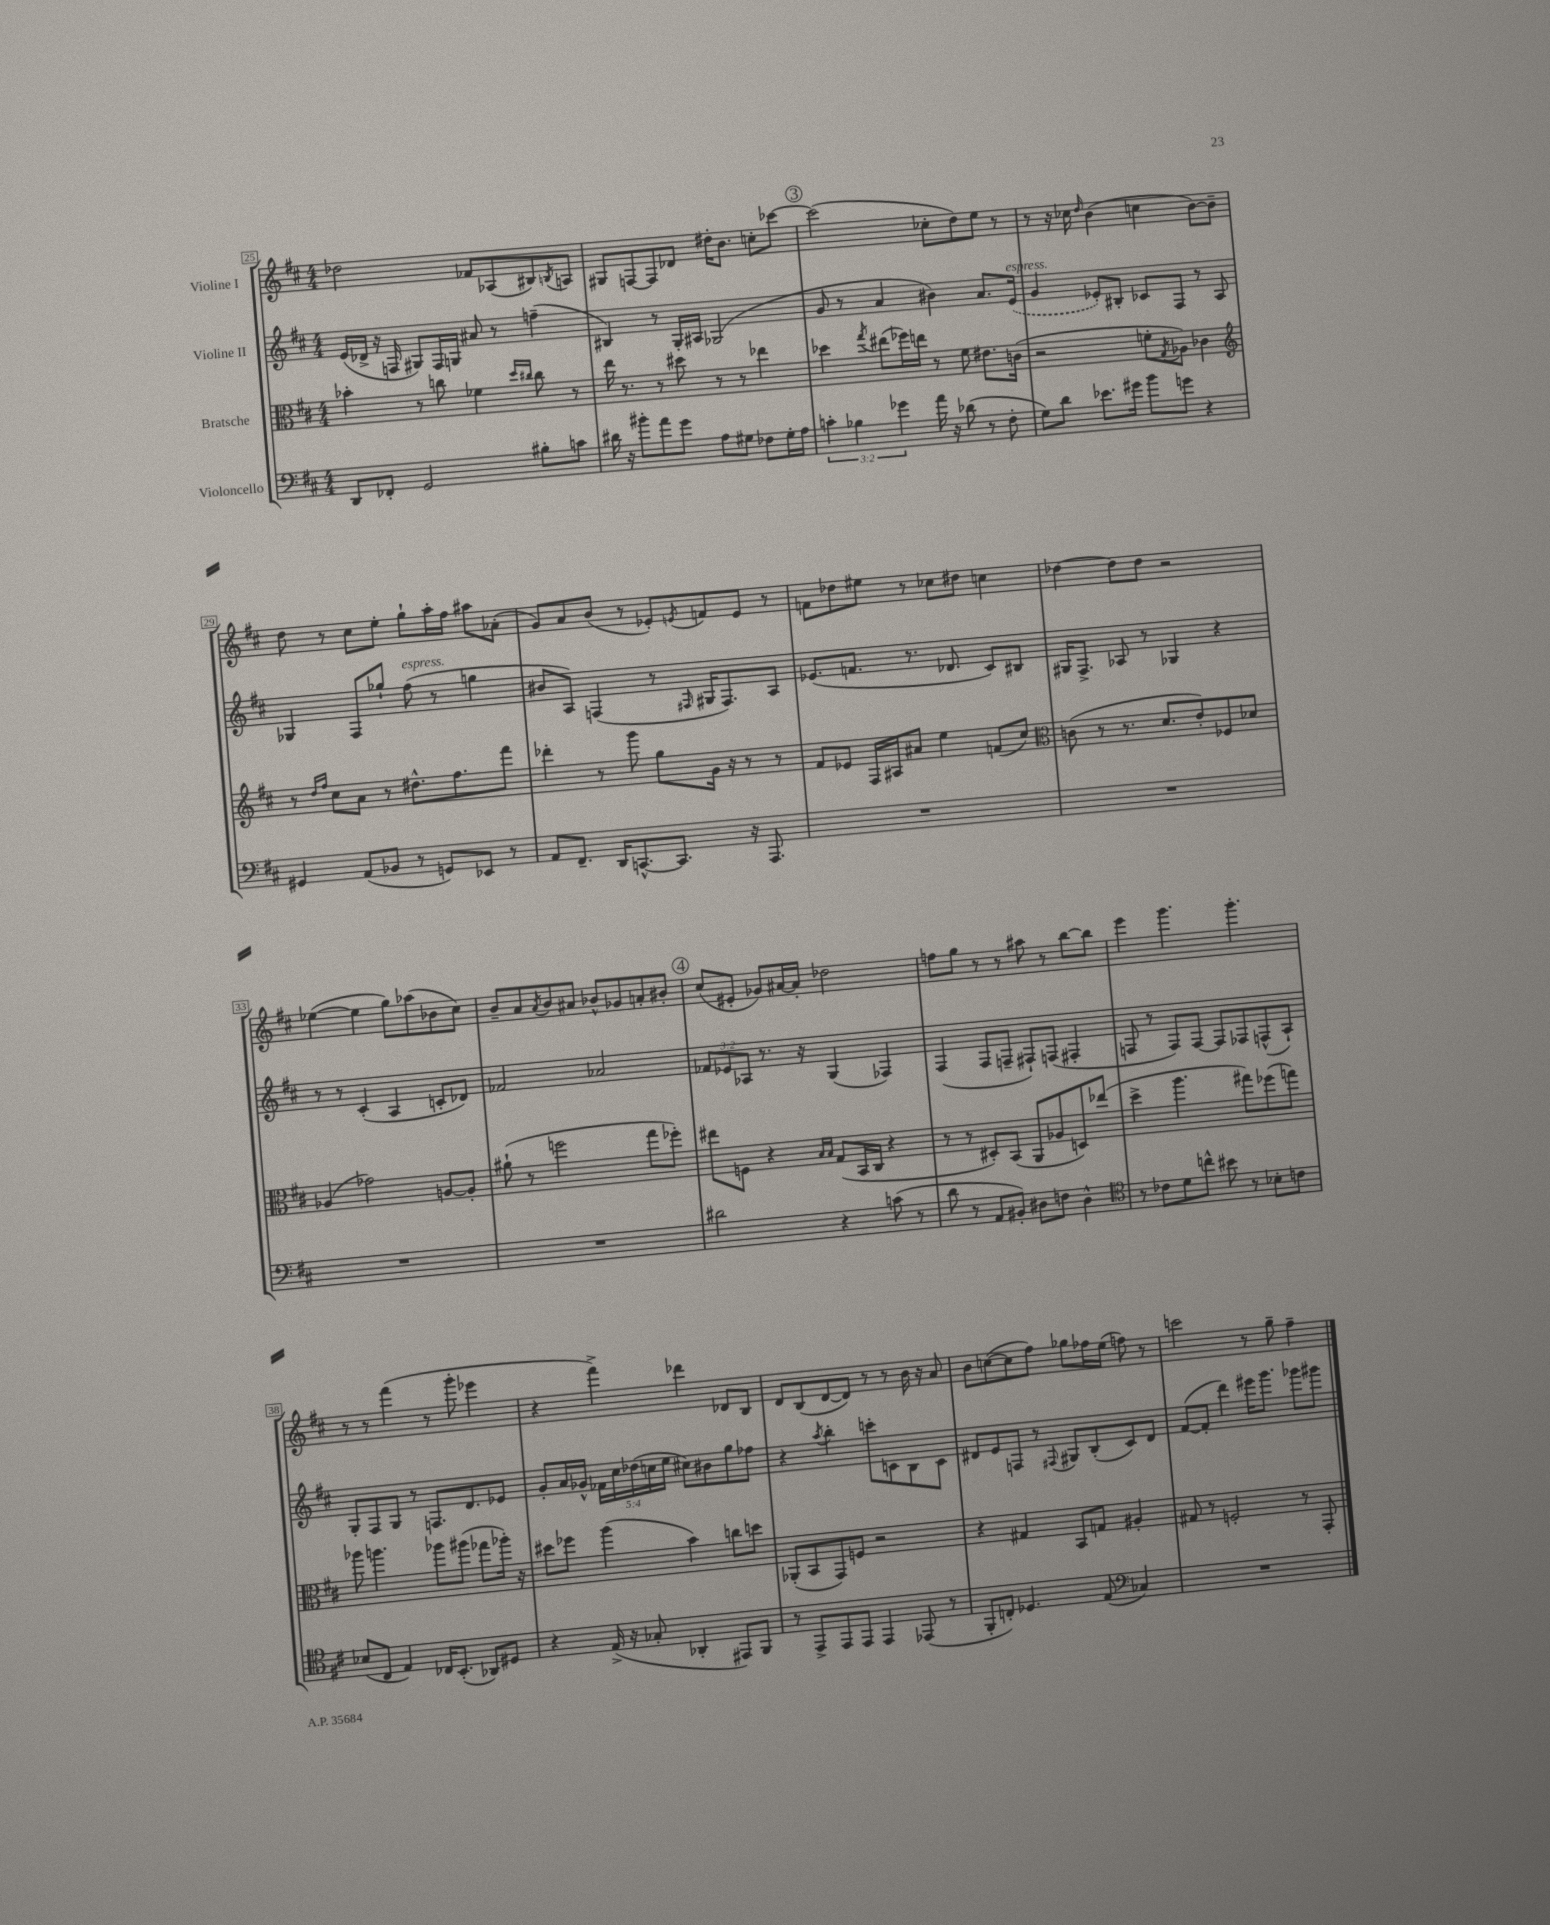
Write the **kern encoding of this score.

**kern	**kern	**kern	**kern
*part4	*part3	*part2	*part1
*staff4	*staff3	*staff2	*staff1
*I"Violoncello	*I"Bratsche	*I"Violine II	*I"Violine I
*clefF4	*clefC3	*clefG2	*clefG2
*k[f#c#]	*k[f#c#]	*k[f#c#]	*k[f#c#]
*M4/4	*M4/4	*M4/4	*M4/4
=25	=25	=25	=25
8DD/L	4b-X'\	(16e/LL	2dd-X\
.	.	16d-X^/JJ	.
8FF-X'/J	.	16r	.
.	.	16Fn/	.
2GG/	8r	8G#X/L)	.
.	8ccn\	16F/L	.
.	.	16Gn/JJ	.
.	4f-X\	8a#X/	8f-X/L
.	.	8r	(8A-X/
.	16qqdd/LL	.	.
.	16qqcc#X/JJ	.	.
8B#X'\L	8cc#\	(4ffn~\	8B#X/)
.	.	.	8qBn/
8cn\J	8r	.	8An/J
=26	=26	=26	=26
16d#X\	16ee\	4B#X/)	8G#X/L
16r	8.r	.	.
8b#X'\L	.	.	[8Fn/
8a\	8r	8r	8F/]
8g\J	8dd#X\	16G'/LL	8d-X/J
.	.	16A#X/JJ	.
8A\L	8r	(2G-X/	16dd#X'\KL
.	.	.	8.b\J
8G#X\J	8r	.	.
8F-X\L	4ee-X\	.	8ccn'\L
16G#'\L	.	.	[8ccc-X\J
16A\JJ	.	.	.
!!LO:REH:place=s1:t=3
=27	=27	=27	=27
6cn'\	4dd-X\	8g/	(2ccc-\]
.	.	8r	.
6B-X\	.	.	.
.	8qgg/	.	.
.	(8ee#X\L	4a/	.
6g-X\	.	.	.
.	16ff-X\L)	.	.
.	16een\JJ	.	.
16a\	8r	4b#X\)	8cc-X'\L
16r	.	.	.
(8d-X\	8f#\	.	8dd\)
8r	8.e#X\L	8.a/L	8ee\J
8F#'\	.	.	8r
!	!	!LO:TX:a:i:t=espress.	!
.	(16cn\Jk	(16e/Jk	.
=28	=28	=28	=28
8G\L)	2r	4g/	8r
8d\J	.	.	16r
.	.	.	16cc-X\
.	.	.	16qqdd/
8.e-X\L	.	8e-X'/L)	(4b\
.	.	8B#X'/J	.
16g#X\Jk	.	.	.
8b\L	8fn'\L	8c-X/L	4ccn\
.	8qG/	.	.
8gn\J	8A-X\J)	8F#/J	.
4r	4c-X\	8r	[8b\L)
.	.	8A/	8b~\J]
!!LO:LB:g=z
=29	=29	=29	=29
*	*clefG2	*	*
4GG#X/	8r	4G-X/	8dd\
.	16qqdd/LL	.	.
.	16qqff#/JJ	.	.
.	8cc#\L	.	8r
(8AA/L	8a\J	8F#/L	8cc#\L
8BB-X/J	8r	8gg-X`/J	8ee'\J
!	!	!LO:TX:a:i:t=espress.	!
8r	8.dd#X^^\L	(8ff#\	8gg`\L
8GGn/L)	.	8r	16aa'\L
.	8.ff#\	.	16ff#\JJ
8EE-X/J	.	4ggn\	8aa#X\L
8r	8fff#\J	.	(8a-X'\J
=30	=30	=30	=30
8AA/L	4ddd-X'\	8b#X/L	8g/L)
8.FF#~/J	.	8A/J)	8a/
.	8r	(4Fn/	(8b/J
16DD/KL	.	.	.
[8.CCn^^/	8ggg\	.	8r
.	8gg\L	8r	8e-X'/L)
8.CC/J]	.	.	.
.	.	16qqF#X/	8qen/
.	16g\Jk	16G#X/KL	8fn/
.	16r	8.F#/)	.
16r	8r	.	8e/J
8.AAA/	.	.	.
.	8r	8A/J	8r
=31	=31	=31	=31
1r	8f#/L	(8.e-X/L	8fn\L
.	8e-X/J	.	8dd-X\
.	.	8.fn/J	.
.	16F#/LL	.	8ee#X\J
.	16A#X/J	.	.
.	8a#X/J	8.r	8r
.	4ee\	.	8cc-X\L
.	.	8.d-X/	.
.	.	.	8dd#X\J
.	(8fn/L	8c#/L)	4ccn\
.	8cc#/J)	8B#X/J	.
=32	=32	=32	=32
*	*clefC3	*	*
1r	(8cn\	16G#X/KL	[4dd-X\
.	.	8.F#^/J	.
.	8r	.	.
.	8.r	8A-X/	8dd-\L]
.	.	8r	8dd-\J
.	8.d/L	.	.
.	.	4G-X/	2r
.	8e'/)	.	.
.	8F-X/	4r	.
.	8d-X/J	.	.
!!LO:LB:g=z
=33	=33	=33	=33
1r	(4A-X/	8r	([4ee-X\
.	.	8r	.
.	2g-X\)	(4c#'/	4ee-\]
.	.	4A/	8gg\L)
.	.	.	(8aa-X\
.	[8An/L	8cn'/L	8b-X\
.	8A'/J]	8d-X/J)	8cc#\J)
=34	=34	=34	=34
1r	(8a#X`\	2f-X/	8b~/L
.	8r	.	8a/
.	.	.	8qa/
.	2ffn\	.	8b/
.	.	.	8a#X/J
.	.	2a-X/	8b-X^^/L
.	.	.	8g-X/
.	8gg\L	.	8an'/
.	8ff-X'\J)	.	8b#X'/J
!!LO:REH:place=s1:t=4
=35	=35	=35	=35
2d#X\	8ee#X\L	12f-X/L	(8cc#/L
.	.	12e-X/	.
.	8Fn\J	.	8e#X'/J
.	.	12A-X/J	.
.	4r	8.r	8g-X/L)
.	.	.	[16a#X/L
.	.	16r	16a#'/JJ]
.	16qqB/LL	.	.
.	16qqB/JJ	.	.
4r	(8G/L	(4G/	2dd-X\
.	16BB/L	.	.
.	16C#/JJ	.	.
(8cn\	4r	4F-X/)	.
8r	.	.	.
=36	=36	=36	=36
8d\	8r	(4F#/	8ffn\L
8r	8r	.	8gg\J
8AA/L	8D#X'/L)	8F#/L	8r
8BB#X'/J)	(8BB/J	8Fn~/J	8r
8D#X\L	8AA/L	8F#X`/L)	8aa#X\
8Fn\J	8A-X/	(8Fn/J	8r
4D#^^\	8Dn/)	4F#X'/	[8bb\L
.	(8ee-X/J	.	8bb\J]
=37	=37	=37	=37
*clefC4	*	*	*
8r	4dd^\	8Fn/	4eee\
8c-X\L	.	8r	.
8d\	4.aa\	8F/L)	4.ggg\
8ccn^^\J	.	[8F/J	.
8b#X\	.	8F/L]	.
8r	8gg#X\L)	8F-X/	4.ggg'\
8B-X'\L	(8ff-X\	(8Fn^^/	.
8cn\J	8ggn\J)	8A`/J)	.
!!LO:LB:g=z
=38	=38	=38	=38
(8B-X/L	8aa-X\	8G'/L	8r
8C#/J	4.aan\	8F#/	8r
4E/)	.	8G/J	(4fff#\
.	.	8r	.
16C-X/KL	8aa-X\L	8.Fn/L	8r
(8.BB'/J	.	.	.
.	(8aa#X\J	.	8ggg'\
.	.	8.d/	.
8AA-X/L)	8gg-X\L	.	4eee-X\
8D#X/J	16aa-X'\Jk)	8e-X/J	.
.	16r	.	.
=39	=39	=39	=39
4r	8dd#X\L	8g'/L	4r
.	8ff-X\J	16a/L	.
.	.	16g-X^^/JJ	.
(16E^/	(4aa\	20f-X\LL	4fff#^\)
.	.	20cc#\	.
16r	.	.	.
.	.	(20dd-X\	.
8G-X'/	.	.	.
.	.	20ccn\	.
.	.	20ee\JJ	.
4AA-X'/	4b\)	8cc#X\L)	4ddd-X\
.	.	8b#X\	.
8EE#X/L)	8ccn\L	8gg\	8d-X/L
8FF#/J	8ddn\J	8ff-X\J	8B/J
=40	=40	=40	=40
8r	(8AA-X'/L	4r	8d/L
8EE^/L	8BB/	.	(8B/
.	.	8qaa/	.
8EE/	8GG/)	4bb'\	[8d/
8EE/J	8Fn/J	.	8d/J])
4EE/	2r	8cccn'\L	8r
.	.	8cn\	8r
(8EE-X/	.	8B\	16b\
.	.	.	16r
8r	.	8c\J	8a/
=41	=41	=41	=41
8FF#'/L	4r	8d#X/L	8b\L
8Cn'/J)	.	8e/	([8ccn\
4.D-X/	4G#X/	8Fn/J	8cc\]
.	.	8r	8ff#\J)
.	.	8qqF#X/	.
.	8BB/L	8G#X/L	8gg-X\L
(8E/	8Gn/J	(8B'/	16ff-X\L
.	.	.	(16ee\JJ
*clefF4	*	*	*
4C-X/)	4A#X'/	8c#/)	8ffn\)
.	.	8d#/J	8r
=42	=42	=42	=42
1r	8G#X/	([8f#/L	2cccn\
.	8r	8f#'/J]	.
.	2Fn'/	4ddd\)	.
.	.	16eee#X\KL	8r
.	.	8.ggg\J	.
.	.	.	8gg~\
.	8r	8ggg-X\L	4ff#~\
.	8GG'/	8ggg#X\J	.
==	==	==	==
*-	*-	*-	*-
